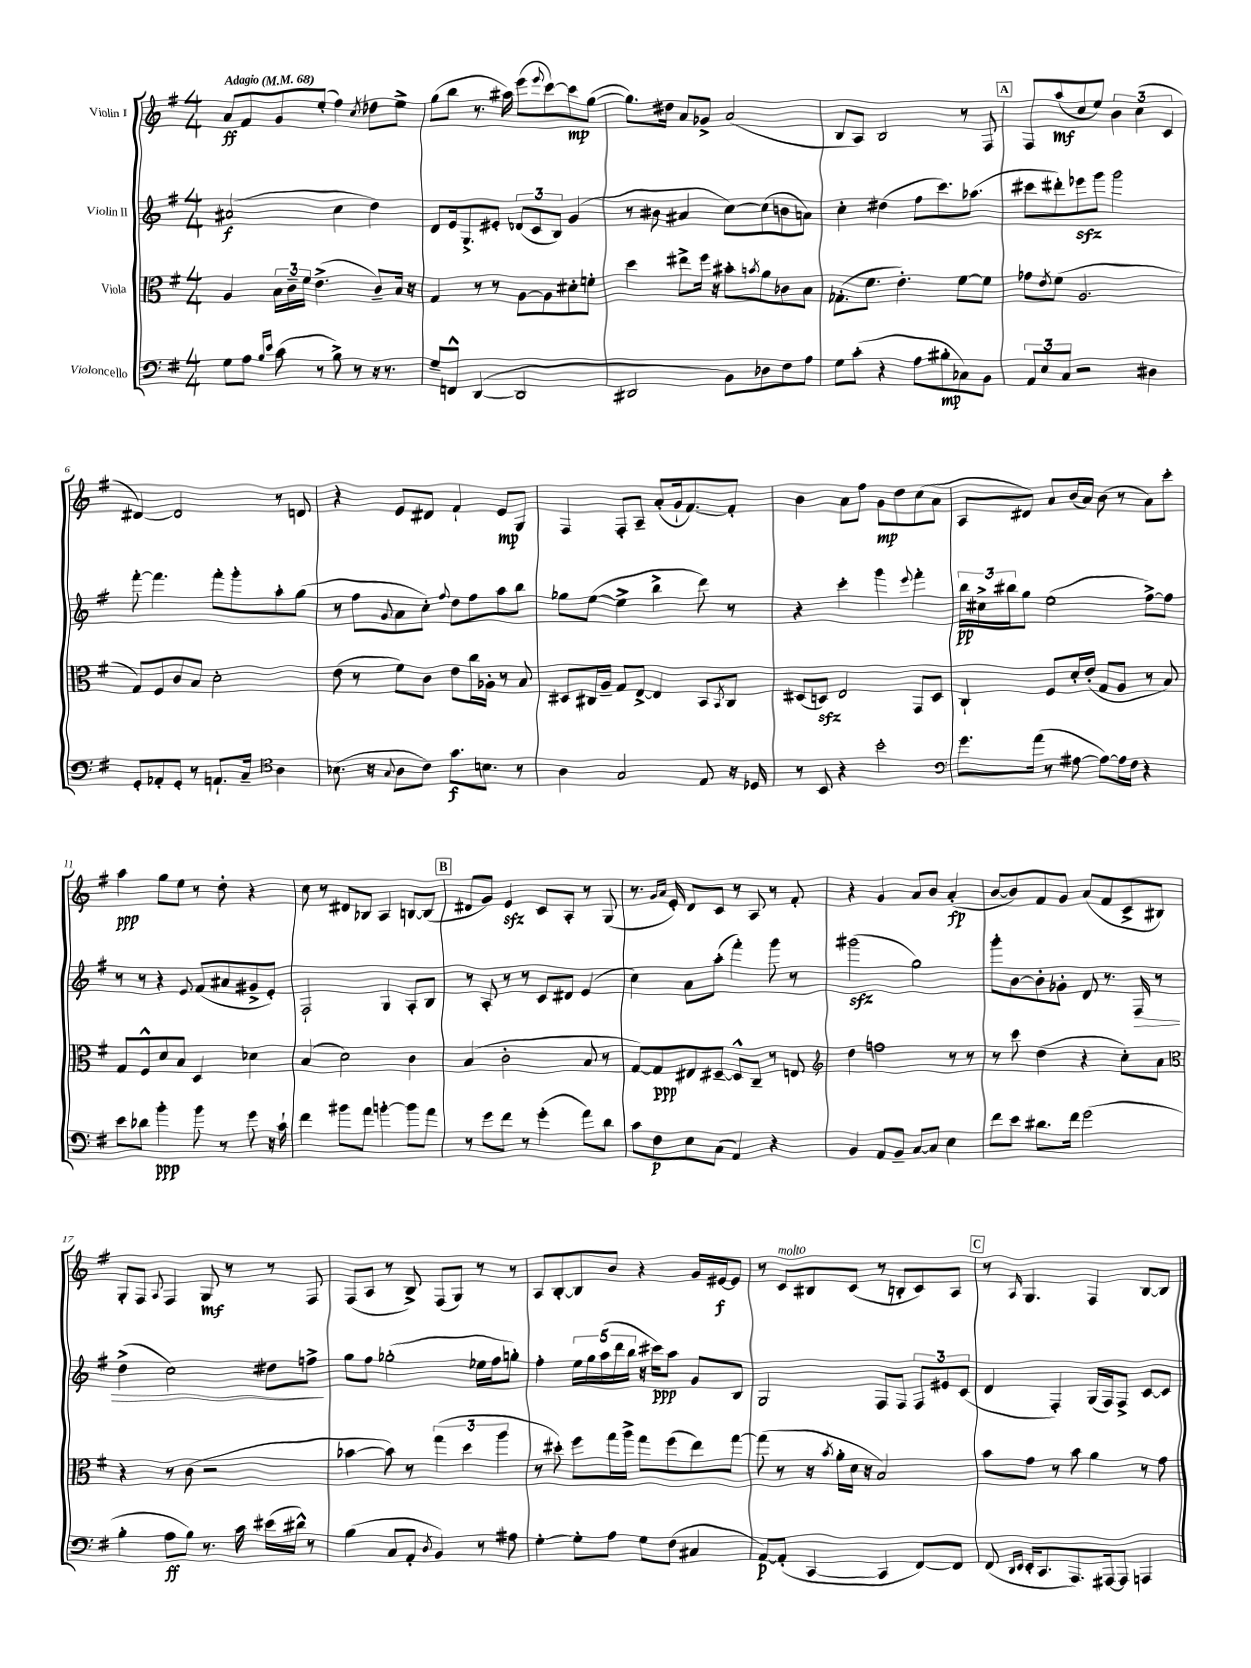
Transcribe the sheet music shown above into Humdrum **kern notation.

**kern	**kern	**kern	**kern
*staff4	*staff3	*staff2	*staff1
*clefF4	*clefC3	*clefG2	*clefG2
*k[f#]	*k[f#]	*k[f#]	*k[f#]
*M4/4	*M4/4	*M4/4	*M4/4
*MM68	*MM68	*MM68	*MM68
8G\L	4A/	(2a#/	8a/L
8A\J	.	.	8f#/
16qqB/LL	.	.	.
16qqe/JJ	.	.	.
(8c\	24B\LL	.	8g/
.	24c~\	.	.
.	24f#\JJ	.	.
8r	(4.e^\	.	(8ee'/J
8B^\)	.	4cc\	4ff#\)
8r	.	.	.
.	.	.	8qcc/
16r	8c~/L)	4dd\)	8dd-\L
8.r	.	.	.
.	16B/Jk	.	8ee^\J
.	16r	.	.
=	=	=	=
8G~/L	4G/	8d/L	(8gg\L
8FF^^/J	.	16e/k	8bb\J
.	.	8.G^/	.
([4DD/	8r	.	8.r
.	8r	8e#'/J	.
.	.	.	16aa#\)
2DD/]	[8A\L	(12d-/L	(8eee\L
.	.	12c/	.
.	.	.	8qqeee/
.	8A\]	.	[8ccc\)
.	.	12B/J)	.
.	8d#'\	(4g/	8ccc\]
.	8f'\J	.	([8gg\J
=	=	=	=
2DD#/	4dd\	8r	8.gg\]L)
.	.	8b#\	.
.	.	.	16dd#\Jk
.	8ee#^\L	4a#/	8a/L
.	16ff#\Jk	.	8g-^/J
.	16r	.	.
8BB\L)	8b#'\L	[8cc\L)	(2a/
.	8qb/	.	.
8D-\	8a\	(8cc\]	.
8F#\	8c-\	8b\	.
8A\J	8B\J	8a\J)	.
=	=	=	=
8G\L	(8.G-'\L	4cc'\	8B/L
(8c'\J	.	.	8A/J)
.	8.f#\J	.	.
4r	.	(4dd#\	2B/
.	4.e'\)	.	.
8A\L	.	8ff#\L	.
8B#'\	.	8.ccc\)	.
8C-\)	[8f#\L	.	8r
.	.	(8.aa-\J	.
8BB\J	8f#\]J	.	8F#/
=	=	=	=
12AA/L	8g-\L	8ccc#\L	8F#/L
12E/	.	.	.
.	8qe/	.	.
.	(8f#\J	8ddd#'\)	(8aa/
12C/J	.	.	.
2r	2.A/	8eee-\	8cc/
.	.	8ggg\J	8ee/J)
.	.	2ggg\	6b\
.	.	.	(6cc\
4D#\	.	.	.
.	.	.	6c/
=	=	=	=
8GG'/L	8G/L)	[8fff#'\	[4d#/)
8AA-'/	8F#/	4.fff#\]	.
8GG'/J	8c/	.	2d#/]
8r	8B/J	.	.
8.AA`/L	2d'\	8fff#'\L	.
.	.	8ggg'\	.
16C~/Jk	.	.	.
*clefC4	*	*	*
4A\	.	8aa'\	8r
.	.	(8gg\J	8d/
=	=	=	=
(8.B-\	(8e\	8r	4r
.	8r	8ff#\L	.
16r	.	.	.
8qqG/	.	8qqg/	.
8A\L	8f#\L)	8a\	8e/L
8c\J)	8c\J	8cc'\J)	8d#/J
.	.	8qqff#/	.
8.g\L	8e\L	8dd\L	4f#`/
.	16cc\L	8ff#\	.
8.B\J	16A-'\JJ	.	.
.	8r	8aa\	8e/L
8r	8B/	8bb\J	8G/J
=	=	=	=
4A\	8D#/L	8gg-\L	4F#/
.	16C#/L	([8ee\J	.
.	16A~/JJ	.	.
2G/	8G/L	4ee^\]	8F#'/L
.	[8E^/J	.	8A~/J
.	4E/]	4bb^\	(8a'/L
.	.	.	16g`/k
.	.	.	[8.f#/)
8E/	8BB/L	8ddd\)	.
.	8qBB/	.	.
16r	8C#/J	8r	8f#'/]J
16D-/	.	.	.
=	=	=	=
8r	(8D#/L	4r	4b\
8BB/	8D/J)	.	.
4r	2E/	4ccc'\	8a\L
.	.	.	8ff#\J
2b'\	.	4ggg\	8g\L
.	.	.	8dd\
.	.	8qqeee/	.
.	8GG/L	4fff#'\	(8cc\
.	8D/J	.	8a\J
=	=	=	=
*clefF4	*	*	*
8.g\L	4C`/	24bb\LL	8A/L
.	.	24cc#^\	.
.	.	24bb#\J	.
.	.	8gg\J	8d#/J)
(16a\Jk	.	.	.
8r	8F#/L	(2ee\	8a/L
[8A#\	16d'/L	.	(16b/L
.	(16e'/JJ	.	16a/JJ)
8A#\_L)	8G/L	.	(8b\
16A#\]L	8A/J	.	8r
16F#\JJ	.	.	.
4r	8r	[8ff#^\L)	8a\L)
.	8B/)	8ff#\]J	8ccc'\J
=	=	=	=
8e\L	8G/L	8r	4aa\
8d-\J	8F#^^/	8r	.
4b'\	8d/	4r	8gg\L
.	8B/J	.	8ee\J
.	.	8qqe/	.
8b\	4D/	(8f#/L	8r
8r	.	8a#/	8dd'\
8g\	4d-\	8g#^/	4r
16r	.	8e'/J)	.
16c`\	.	.	.
=	=	=	=
4f#\	(4B/	2F#`/	8cc\
.	.	.	8r
8b#\L	2d\)	.	8d#/L
8a\J	.	.	8B-/J
[4b'\	.	4G/	4A/
8b\]L	4c\	8A'/L	[8B/L
8a\J	.	8B/J	(8B/]J
=	=	=	=
8r	(4B/	8r	8d#/L
8g\L	.	8A'/	8g/J)
8f#\J	2c'\	8r	4e/
8r	.	8r	.
(4g'\	.	8c/L	8c/L
.	.	8d#/J	8A'/J
8a\L)	8B/	(4e/	8r
8d\J	8r	.	(8G/
=	=	=	=
8c\L	[8G/L)	4cc\)	8.r
8F#\	8G/]	.	.
.	.	.	16qqg/LL
.	.	.	16qqa/JJ
.	.	.	16e'/)
8E\	8E#/	8a\L	8d/L
(8C\J	[8D#~/J	(8aa'\J	8c/J
4AA/)	8D#^^/]L	4fff#'\)	8r
.	8C~/J	.	8A/
4r	8r	8ggg\	8r
.	8E/	8r	8f#'/
=	=	=	=
*	*clefG2	*	*
4BB/	4dd\	(2ggg#\	4r
8AA/L	2ff\	.	4g/
8BB~/J	.	.	.
[8C/L	.	2gg\)	8a/L
8C/]J	.	.	8b/J
4E\	8r	.	(4a'/
.	8r	.	.
=	=	=	=
8f#\L	8r	8ggg'\L	[8b/L
8e\J	8ccc\	[8b\	8b/])
8.d#\L	(4dd\	8b'\]	8f#/
.	.	8g-'\J	8g/J
16f#\Jk	.	.	.
(2g\	4r	8d/	(8a/L
.	.	8.r	8f#/
.	8cc'\L)	.	8c^/
.	.	16F#/	.
.	8a\J	8r	8B#/J)
=	=	=	=
*	*clefC3	*	*
4B'\	4r	(4dd^\	8G'/L
.	.	.	8F#/J
.	.	.	8qqA/
8A\L	8r	2cc\)	4F#/
8B\J)	(8c\	.	.
8.r	2r	.	8G/
.	.	.	8r
16c\	.	.	.
(16e#\LL	.	8dd#\L	8r
16d#^^\JJ)	.	.	.
8r	.	8ff^\J	8F#/
=	=	=	=
(4B\	[4b-\	8gg\L	(8F#/L
.	.	8ff#\J	8A/J
8C/L	8b-\])	(2gg-'\	8r
8AA'/J	8r	.	8B^/)
8qD/	.	.	.
4BB/)	(6gg\	.	(8F#/L
.	.	.	8G/J)
.	6dd\	.	.
8r	.	16ee-\LL	8r
.	.	16ff#\J	.
.	6aa\	.	.
8A#\	.	8gg'\J)	8r
=	=	=	=
[4G'\	8r	4ff#'\	8A/L
.	8dd#'\)	.	[8B'/
8G'\]L	8ff#\L	20ee\LL	8B/]
.	.	20gg\	.
.	.	(20aa\	.
8A\J	16gg\L	.	8b/J
.	.	20ddd\	.
.	16aa^\JJ	.	.
.	.	20bb\JJ	.
8G\L	8gg\L	16r	4r
.	.	16ccc#\LK)	.
(8F#\J	(8ff#\	8aa\J	.
4C#/	8ee\)	8g/L	16g/LL
.	.	.	[16e#/J
.	[8gg\J	8B/J	8e#/]J
=	=	=	=
[8AA/L)	(8gg\]	2G/	8r
(8AA'/]J	8r	.	8c/L
[4CC/	16r	.	8B#/
.	8qb/	.	.
.	16a'\LL	.	.
.	16d\JJ	.	(8c/J
.	16r	.	.
4CC/]	2B/)	8F#/L	8r
.	.	8F#/J	8B'/L
[8FF#/L)	.	12F#/L	8c/)
.	.	12e#/	.
8FF#/]J	.	.	8A/J
.	.	(12c/J	.
=	=	=	=
(8FF#/	8b\L	4d/	8r
16qqDD/LL	.	.	.
16qqEE/JJ	.	.	16qqA/
16EE'/LK	8g\J	.	4.G/
8.CC/	.	.	.
.	8r	4F#'/)	.
8.AAA/)	8b\	.	.
.	4a\	(16G/LL	4F#/
[16AAA#/k	.	16F#/J)	.
8AAA#/]J	.	8F#^/J	.
4AAA/	8r	[8c/L	[8B/L
.	8g\	8c/]J	8B/]J
==	==	==	==
*-	*-	*-	*-
